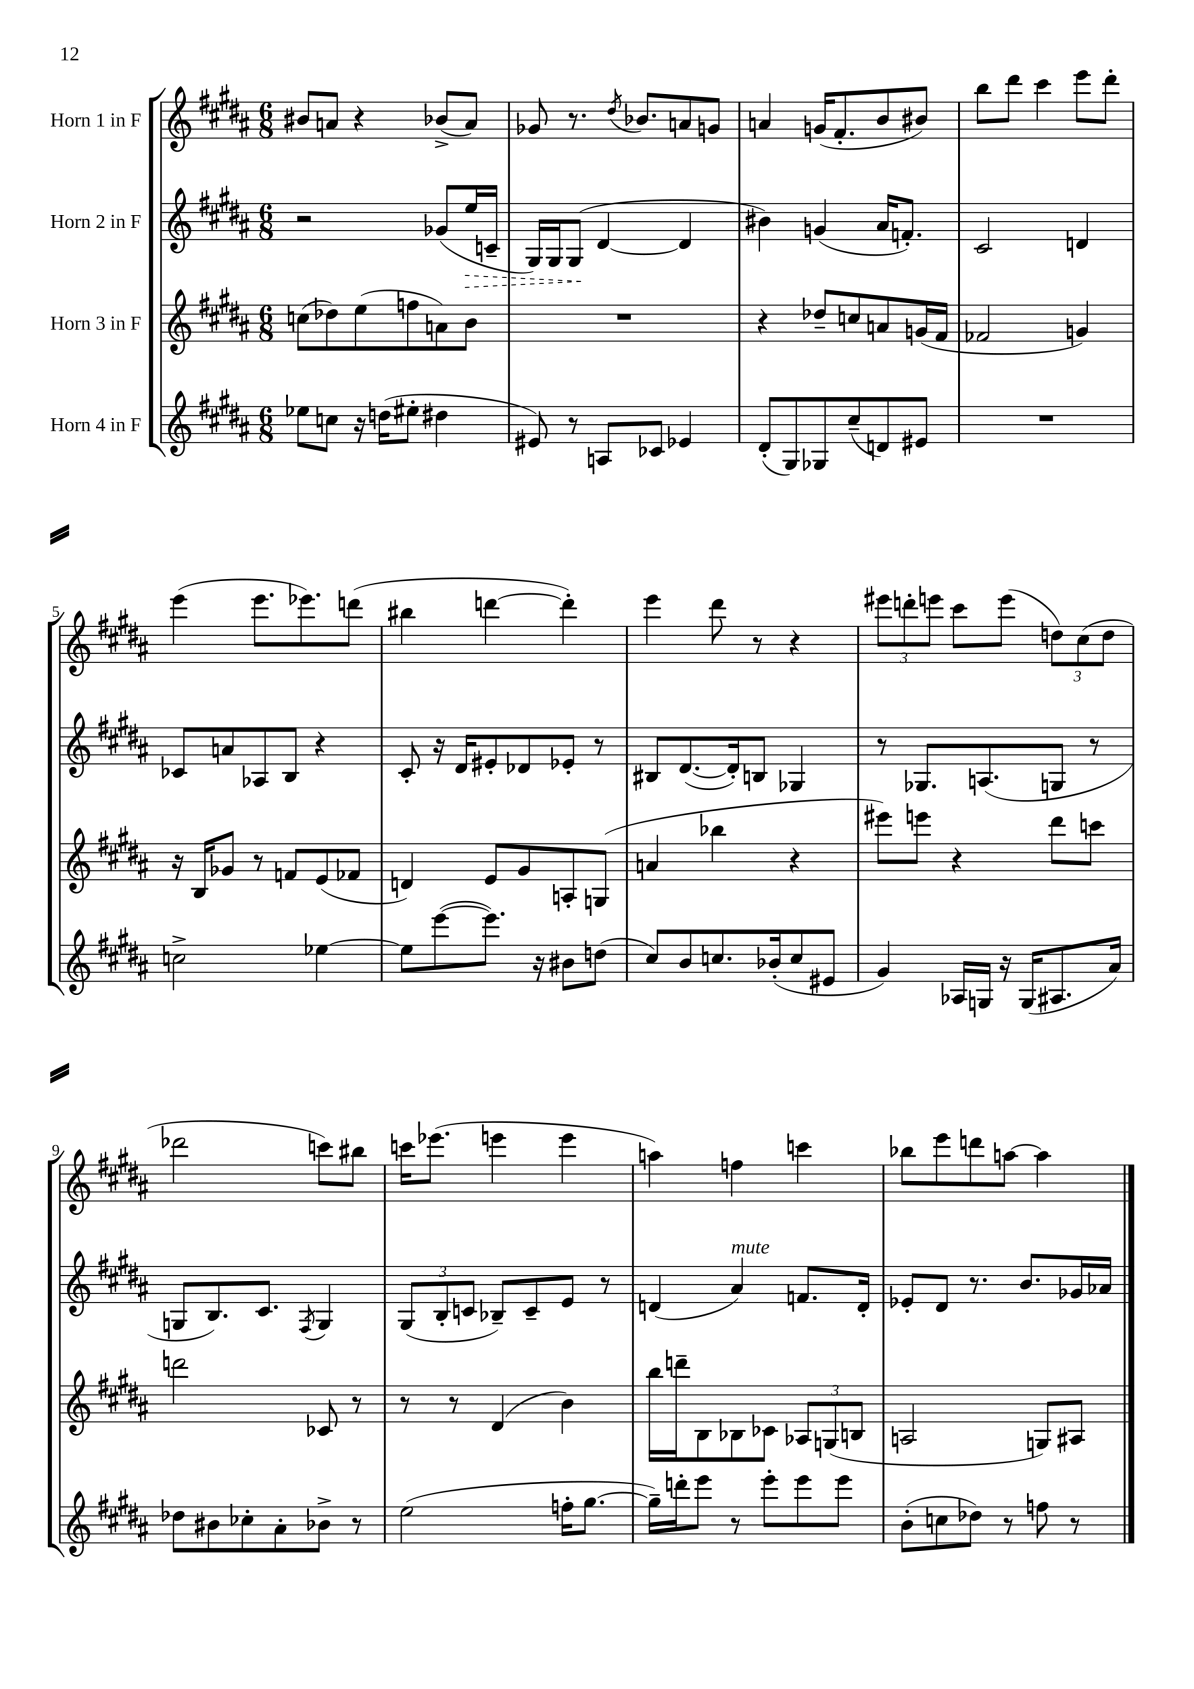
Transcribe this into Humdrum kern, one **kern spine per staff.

**kern	**kern	**kern	**kern
*staff4	*staff3	*staff2	*staff1
*clefG2	*clefG2	*clefG2	*clefG2
*k[f#c#g#d#a#]	*k[f#c#g#d#a#]	*k[f#c#g#d#a#]	*k[f#c#g#d#a#]
*M6/8	*M6/8	*M6/8	*M6/8
8ee-\L	(8cc\L	2r	8b#/L
8cc\J	8dd-\)	.	8a/J
16r	(8ee\	.	4r
(16dd\LK	.	.	.
8ee#'\J	8ff\	.	.
4dd#\	8a\)	(8g-/L	(8b-^/L
.	8b\J	16ee/L	8a/J)
.	.	16c~/JJ	.
=	=	=	=
8e#/)	2.r	16G#/LL)	8g-/
.	.	16G#/J	.
8r	.	(8G#/J	8.r
8A/L	.	[4d#/	.
.	.	.	8qdd#/
.	.	.	8.b-/L
8c-/J	.	.	.
4e-/	.	4d#/]	8a/
.	.	.	8g/J
=	=	=	=
(8d#'/L	4r	4b#\)	4a/
8G#/)	.	.	.
8G-/	8dd-~/L	(4g/	(16g/LK
.	.	.	8.f#'/
(8cc#~/	8cc/	.	.
8d/)	8a/	16a#/LK	8b/
.	.	8.f'/J)	.
8e#/J	(16g/L	.	8b#/J)
.	16f#/JJ	.	.
=	=	=	=
2.r	2f-/	2c#/	8bb\L
.	.	.	8ddd#\J
.	.	.	4ccc#\
.	4g/)	4d/	8eee\L
.	.	.	8ddd#'\J
=	=	=	=
2cc^\	16r	8c-/L	(4eee\
.	16B/LK	.	.
.	8g-/J	8a/	.
.	8r	8A-/	8.eee\L
.	8f/L	8B/J	.
.	.	.	8.eee-\)
[4ee-\	(8e/	4r	.
.	8f-/J	.	(8ddd\J
=	=	=	=
8ee-\]L	4d/)	8c#'/	4bb#\
([8eee\	.	16r	.
.	.	16d#/LK	.
8.eee\]J)	8e/L	8e#'/	[4ddd\
.	8g#/	8d-/	.
16r	.	.	.
8b#\L	8A'/	8e-'/J	4ddd'\])
(8dd\J	(8G/J	8r	.
=	=	=	=
8cc#/L)	4a/	8B#/L	4eee\
8b/	.	([8.d#/	.
8.cc/	4bb-\	.	8ddd#\
.	.	16d#'/]k)	.
.	.	8B/J	8r
(16b-'/k	.	.	.
8cc/	4r	4G-/	4r
8e#/J	.	.	.
=	=	=	=
4g#/)	8eee#\L)	8r	12eee#\L
.	.	.	12ddd'\
.	8eee\J	8.G-/L	.
.	.	.	12eee\J
16A-/LL	4r	.	8ccc#\L
16G/JJ	.	(8.A/	.
16r	.	.	(8eee\J
(16G/LK	.	.	.
8.A#/	8ddd#\L	8G/J	12dd\L)
.	.	.	(12cc#\
.	8ccc\J	8r	.
.	.	.	12dd\J
16a#/Jk)	.	.	.
=	=	=	=
8dd-\L	2ddd\	8G/L	2ddd-\
8b#\	.	8.B/)	.
8cc-'\	.	.	.
.	.	8.c#/J	.
8a#'\	.	.	.
.	.	8qF#/	.
8b-^\J	8c-/	4G/	8ccc\L)
8r	8r	.	8bb#\J
=	=	=	=
(2ee\	8r	(12G#/L	16ccc\LK
.	.	.	(8.eee-\J
.	.	12B'/	.
.	8r	.	.
.	.	12c/J	.
.	(4d#/	8B-~/L)	4eee\
.	.	8c~/	.
16ff'\LK	4b\)	8e/J	4eee\
[8.gg#\J	.	.	.
.	.	8r	.
=	=	=	=
16gg#~\]LL)	16bb\LL	(4d/	4aa\)
16ddd'\J	16ddd~\J	.	.
8eee\J	8B\	.	.
8r	8B-\	4a#/)	4ff\
8eee'\L	8c-\J	.	.
8eee\	12A-/L	8.f/L	4ccc\
.	(12G/	.	.
8eee\J	.	.	.
.	12B/J	.	.
.	.	16d'/Jk	.
=	=	=	=
(8b'\L	2A/	8e-'/L	8bb-\L
8cc\	.	8d#/J	8eee\
8dd-\J)	.	8.r	8ddd\
8r	.	.	[8aa\J
.	.	8.b/L	.
8ff\	8G/L)	.	4aa\]
8r	8A#/J	16g-/L	.
.	.	16a-/JJ	.
==	==	==	==
*-	*-	*-	*-
